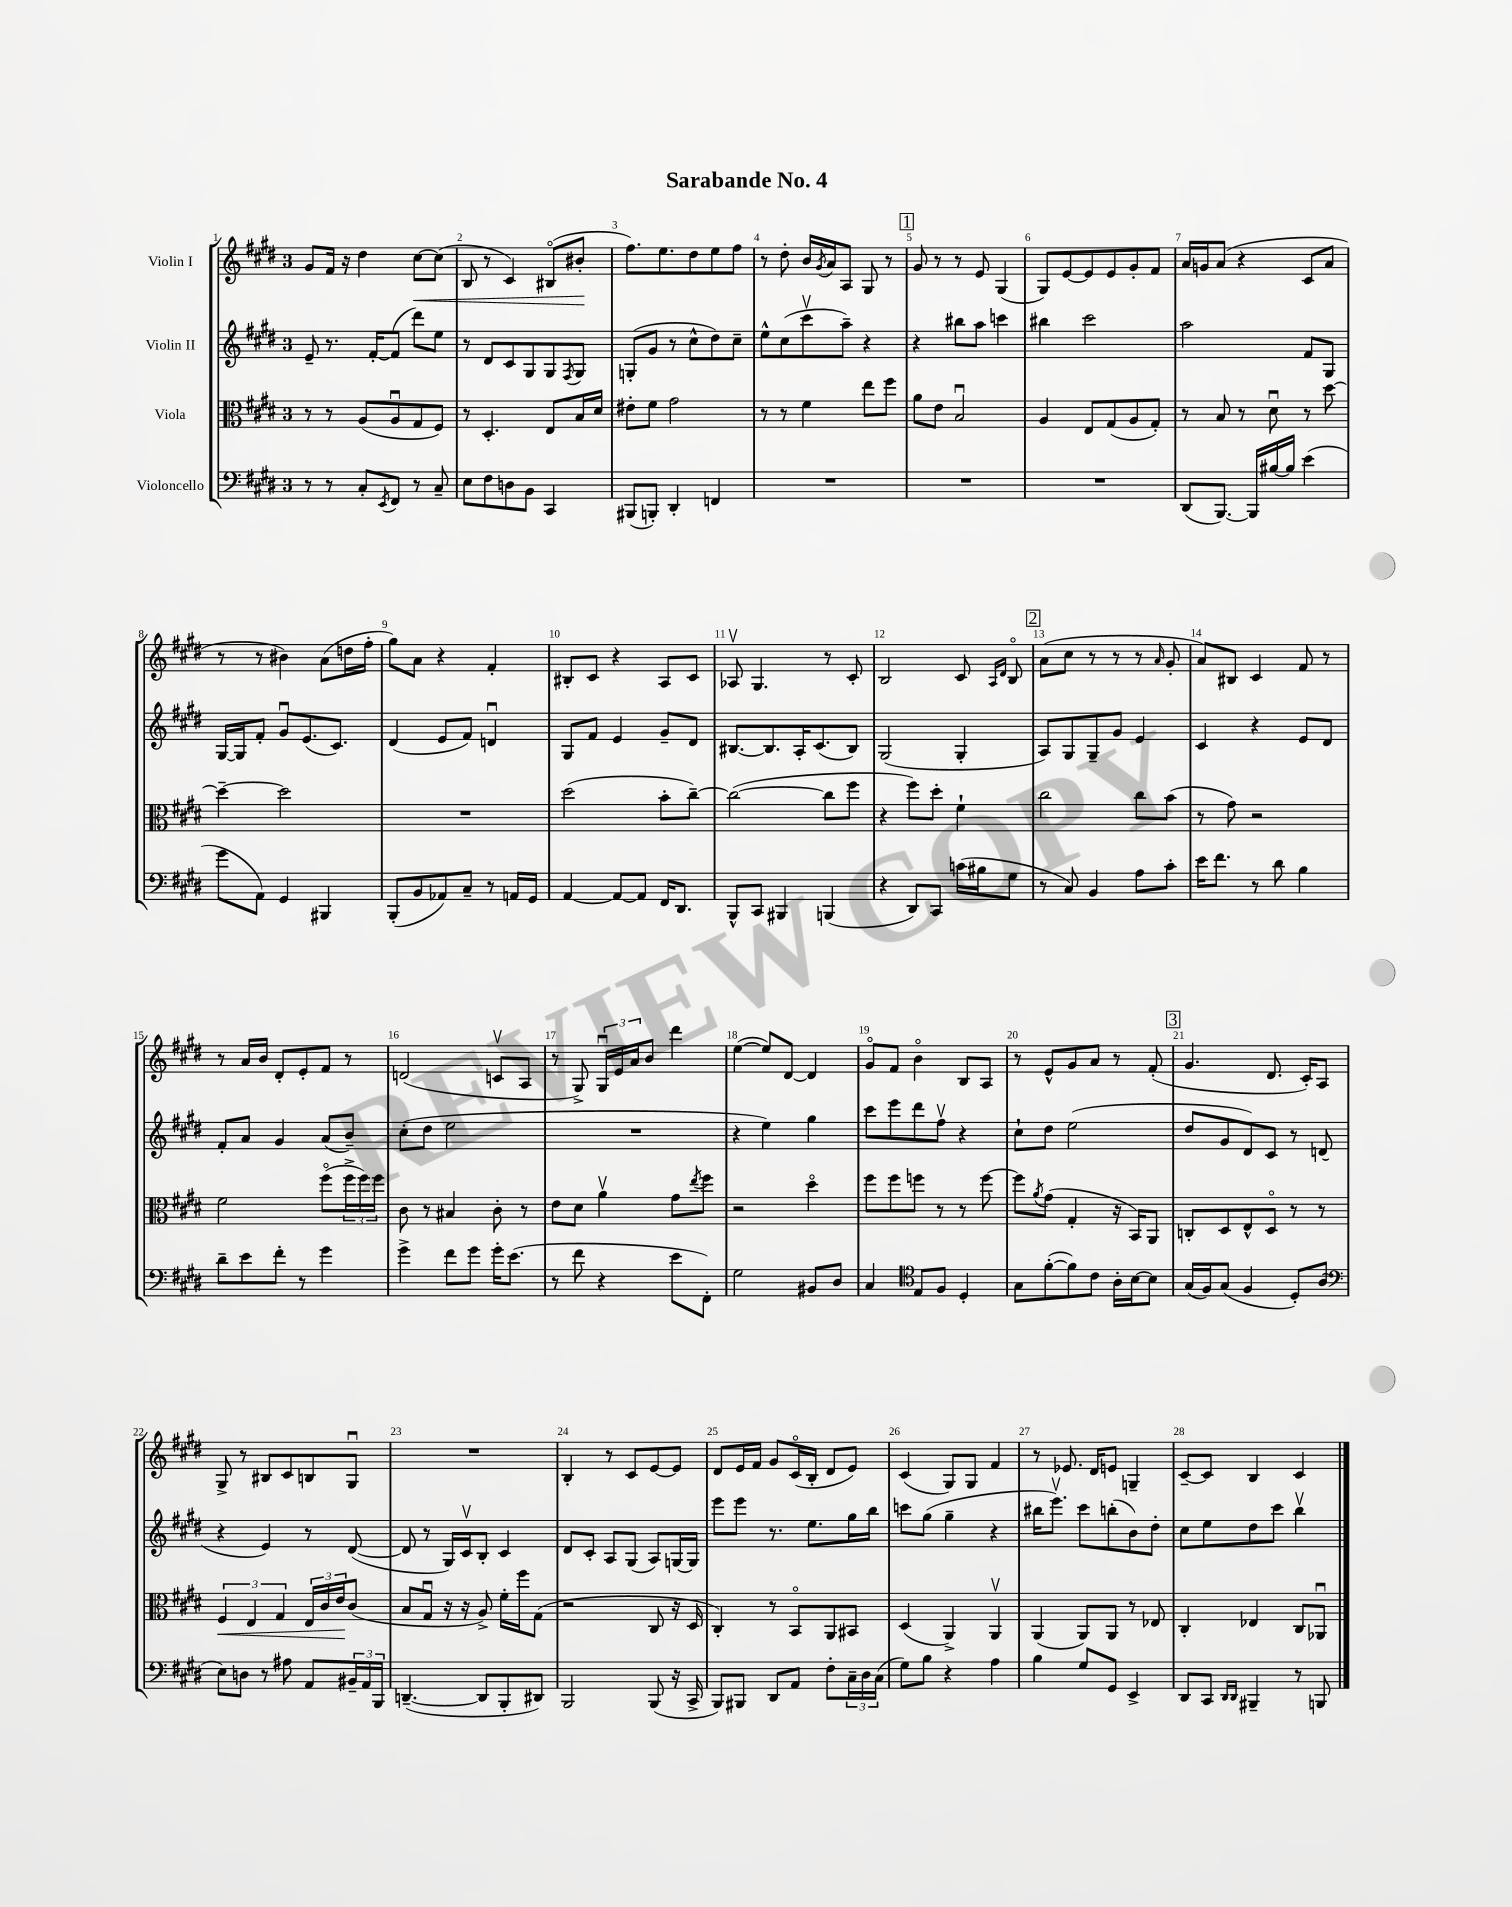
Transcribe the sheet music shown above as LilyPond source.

\header { title = "Sarabande No. 4" }
<<
\new StaffGroup <<
\new Staff = "s0" \with { instrumentName = "Violin I" } {
    \clef treble \key e \major \once \override Staff.TimeSignature.style = #'single-digit \time 3/4
    gis'8 fis'16 r16 dis''4 cis''8~\< cis''8( |
    b8 r8 cis'4) bis8\flageolet( bis'8-.\! |
    fis''8.) e''8. dis''8 e''8 fis''8 |
    r8 dis''8-. b'16 \acciaccatura { gis'8 } a'16 a8 gis8 r8 |
    \mark \markup { \box "1" } gis'8 r8 r8 e'8 gis4( |
    gis8) e'8~ e'8 e'8 gis'8-. fis'8 |
    a'16 g'16 a'8( r4 cis'8 a'8 |
    r8 r8 bis'4) a'8( d''16 fis''16-. |
    gis''8) a'8 r4 fis'4-. |
    bis8-. cis'8 r4 a8 cis'8 |
    aes8\upbow gis4. r8 cis'8-. |
    b2 cis'8 \grace { a16 dis'16 } b8\flageolet |
    \mark \markup { \box "2" } a'8( cis''8 r8 r8 r8 \grace { a'16 } gis'8-. |
    a'8) bis8 cis'4 fis'8 r8 |
    r8 a'16 b'16 dis'8-. e'8-. fis'8 r8 |
    d'2( c'8\upbow a8 |
    r8 gis8->) \tuplet 3/2 { gis16\downbow e'16 a'16 } b'8 dis'''4 |
    e''4~( e''8) dis'8~ dis'4 |
    gis'8\flageolet fis'8 b'4\flageolet b8 a8 |
    r8 e'8-^ gis'8 a'8 r8 fis'8-.( |
    \mark \markup { \box "3" } gis'4. dis'8. cis'16-.) a8 |
    gis8-> r8 bis8 cis'8 b8 gis8\downbow |
    R2. |
    b4-. r8 cis'8 e'8~ e'8 |
    dis'8 e'16 fis'16 gis'8 cis'16\flageolet( b16-. dis'8 e'8) |
    cis'4( gis8) gis8 fis'4 |
    r8 ees'8. dis'16 e'8 g4-- |
    cis'8~-- cis'8 b4 cis'4 \bar "|." |
}
\new Staff = "s1" \with { instrumentName = "Violin II" } {
    \clef treble \key e \major \once \override Staff.TimeSignature.style = #'single-digit \time 3/4
    e'8-- r8. fis'16~-. fis'8( dis'''8) e''8 |
    r8 dis'8 cis'8 gis8 gis8 \acciaccatura { fis8 } gis8 |
    g8-.( gis'8 r8 cis''8-^ dis''8) cis''8-- |
    e''8-^ cis''8( cis'''8\upbow a''8--) r4 |
    \mark \markup { \box "1" } r4 bis''8 a''8 c'''4 |
    bis''4 cis'''2 |
    a''2 fis'8 gis8 |
    gis16~ gis16 fis'8-. gis'8\downbow e'8.( cis'8.) |
    dis'4( e'8 fis'8) d'4\downbow |
    gis8 fis'8 e'4 gis'8-- dis'8 |
    bis8.~ bis8. a16-. cis'8.( bis8) |
    gis2( gis4-. |
    \mark \markup { \box "2" } a8) gis8 gis8-- gis'8 e'4 |
    cis'4 r4 e'8 dis'8 |
    fis'8-. a'8 gis'4 a'8( b'8--) |
    cis''8-.( dis''8 e''2 |
    R2. |
    r4 e''4) gis''4 |
    cis'''8 e'''8 dis'''8 fis''8\upbow r4 |
    cis''8-! dis''8 e''2( |
    \mark \markup { \box "3" } dis''8 gis'8 dis'8) cis'8 r8 d'8( |
    r4 e'4) r8 dis'8~( |
    dis'8 r8 gis16) cis'16\upbow b8-. cis'4 |
    dis'8 cis'8-. a8 gis8( a8) g16~ g16 |
    e'''8 e'''8 r8. e''8. gis''16 b''16 |
    c'''8 gis''8( gis''4-- r4 |
    bis''16 e'''8.\upbow) cis'''8 b''8-.( b'8) dis''8-. |
    cis''8 e''8 dis''8 cis'''8 b''4\upbow \bar "|." |
}
\new Staff = "s2" \with { instrumentName = "Viola" } {
    \clef alto \key e \major \once \override Staff.TimeSignature.style = #'single-digit \time 3/4
    r8 r8 a8( a8\downbow gis8 fis8) |
    r8 dis4.-. e8 b16 dis'16 |
    eis'8-. fis'8 gis'2 |
    r8 r8 fis'4 e''8 fis''8 |
    \mark \markup { \box "1" } a'8 e'8 b2\downbow |
    a4 e8 gis8( a8 gis8-.) |
    r8 b8 r8 dis'8\downbow r8 dis''8~ |
    dis''4~-- dis''2 |
    R2. |
    dis''2( b'8-. cis''8~--) |
    cis''2~( cis''8 fis''8 |
    r4 fis''8) dis''8-. fis'4-! |
    \mark \markup { \box "2" } cis''2 cis''8 b'8( |
    r8 gis'8) r2 |
    fis'2 fis''8\flageolet( \tuplet 3/2 { fis''16-> fis''16) fis''16 } |
    cis'8 r8 bis4 cis'8-. r8 |
    e'8 dis'8 a'4\upbow gis'8 \acciaccatura { e''8 } fis''8 |
    r2 dis''4\flageolet |
    fis''8 fis''8 f''8 r8 r8 f''8~ |
    f''8 \acciaccatura { a'8 } gis'8( gis4-. r16 b,16) a,8 |
    \mark \markup { \box "3" } c8-. dis8 e8-^ dis8\flageolet r8 r8 |
    \tuplet 3/2 { fis4\< e4 gis4 } \tuplet 3/2 { e16 cis'16 e'16\! } cis'8( |
    b8 gis8\downbow r16 r16 a8->) fis'16-. fis''16 gis8( |
    r2 cis8 r16 dis16 |
    cis4-.) r8 b,8\flageolet a,8 bis,8 |
    dis4( a,4->) a,4\upbow |
    a,4( a,8) a,8 r8 ees8 |
    cis4-. ees4 cis8 aes,8\downbow \bar "|." |
}
\new Staff = "s3" \with { instrumentName = "Violoncello" } {
    \clef bass \key e \major \once \override Staff.TimeSignature.style = #'single-digit \time 3/4
    r8 r8 cis8-. \acciaccatura { e,8 } fis,8 r8 cis8-- |
    e8 fis8 d8 b,8 cis,4 |
    bis,,8( b,,8-.) dis,4-. f,4 |
    R2. |
    \mark \markup { \box "1" } R2. |
    R2. |
    dis,8( b,,8.~) b,,16 bis16~ bis16 e'4( |
    gis'8 a,8) gis,4 bis,,4 |
    b,,8-.( b,8 aes,8) cis8-- r8 a,16 gis,16 |
    a,4~ a,8~ a,8 fis,16 dis,8. |
    b,,8-^ cis,8 bis,,4 b,,4( |
    r4 dis,8) cis,8 c'16( bis16 gis8 |
    \mark \markup { \box "2" } r8 cis8) b,4 a8 cis'8-. |
    e'16 fis'8. r8 dis'8 b4 |
    dis'8-- e'8 fis'8-. r8 gis'4 |
    gis'4-> fis'8 gis'8 gis'16-. e'8.( |
    r8 fis'8 r4 e'8 fis,8-.) |
    gis2 bis,8 dis8 |
    cis4 \clef tenor e8 fis8 dis4-. |
    gis8 fis'8~-.( fis'8) cis'8 a16-. b16~ b8 |
    \mark \markup { \box "3" } gis16( fis16) gis8( fis4 dis8-.) a8( |
    \clef bass e8) d8 r8 ais8 a,8 \tuplet 3/2 { bis,16-- a,16 b,,16 } |
    d,4.~--( d,8 b,,8-. dis,8) |
    b,,2 b,,8( r16 cis,16-> |
    b,,8) bis,,8 dis,8 a,8 fis8-. \tuplet 3/2 { cis16-- dis16 cis16( } |
    gis8) b8 r4 a4 |
    b4 gis8 gis,8 e,4-> |
    dis,8 cis,8 \grace { dis,16 dis,16 } bis,,4-- r8 b,,8 \bar "|." |
}
>>
>>
\layout { \context { \Score \override BarNumber.break-visibility = ##(#f #t #t) barNumberVisibility = #all-bar-numbers-visible } }
